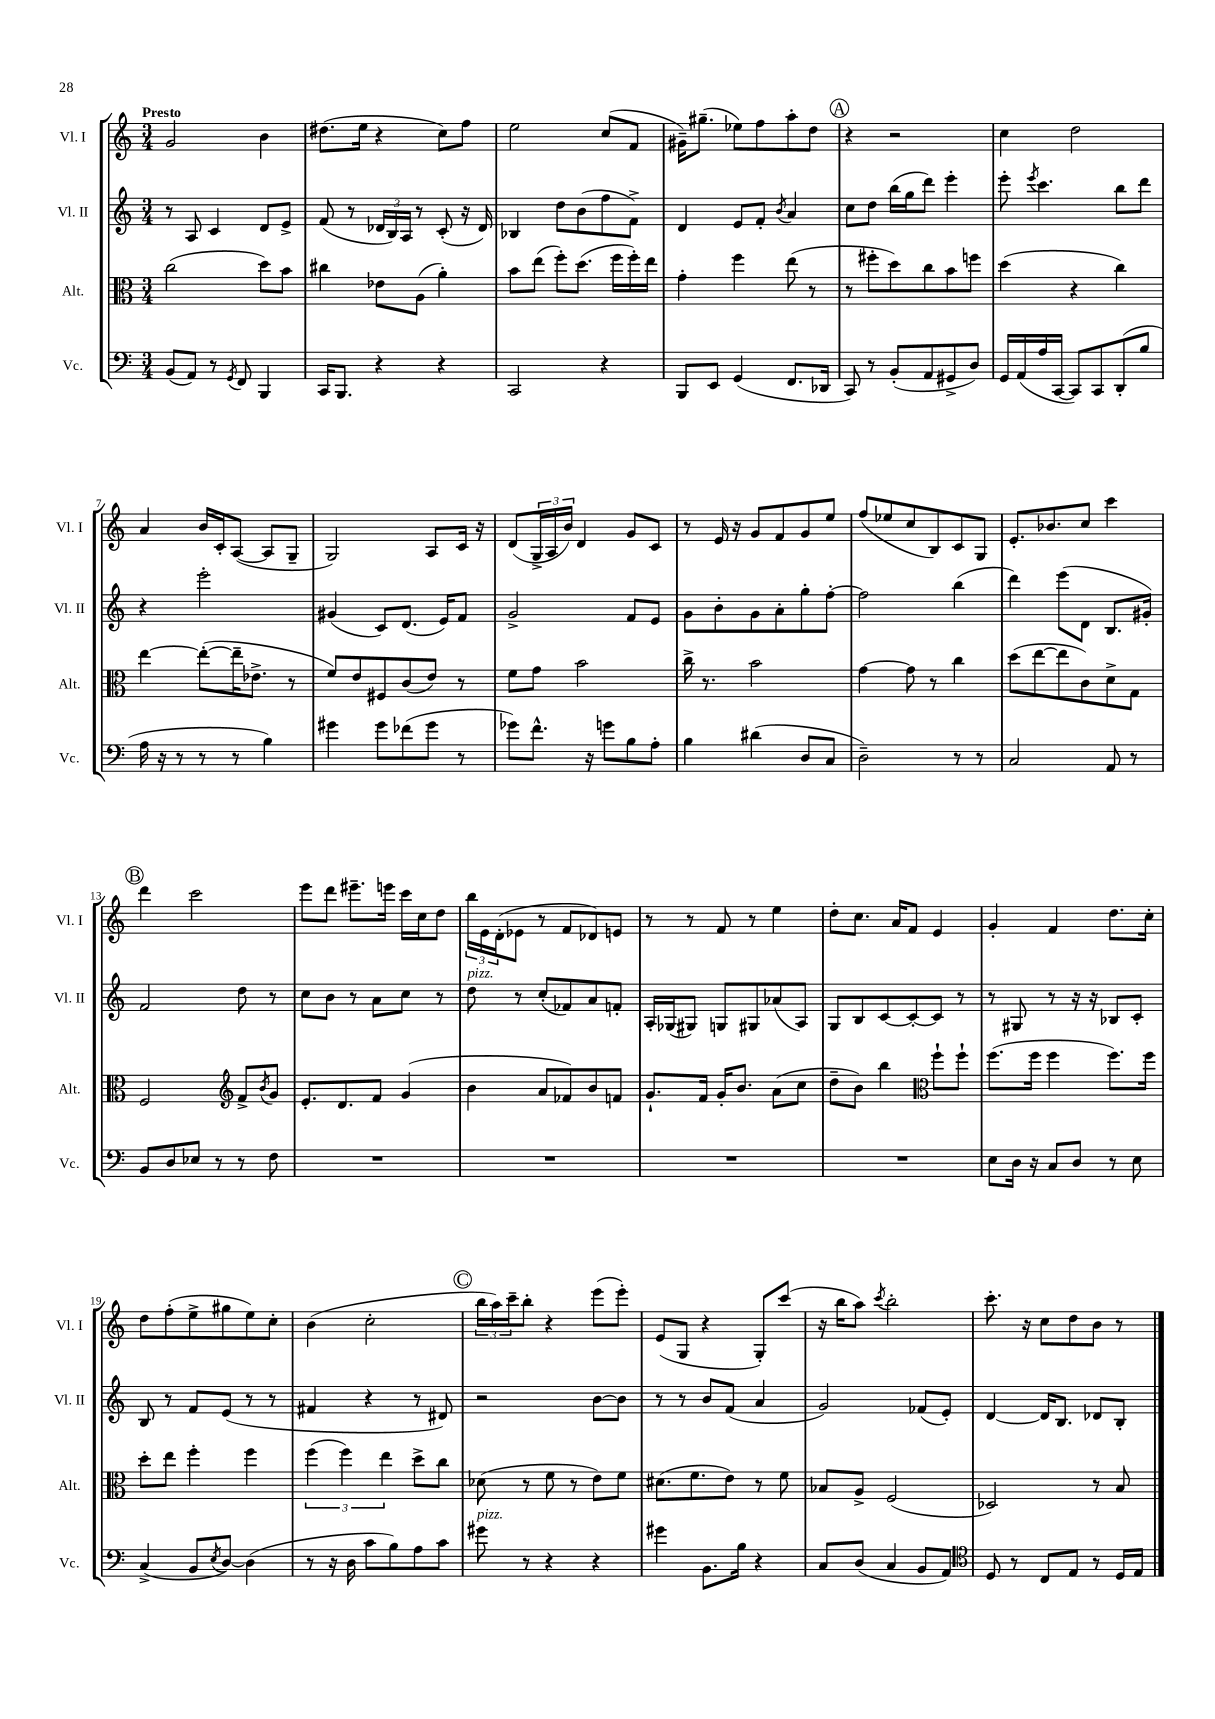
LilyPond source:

<<
\new StaffGroup <<
\new Staff = "s0" \with { instrumentName = "Vl. I" shortInstrumentName = "Vl. I" } {
    \clef treble \key c \major \numericTimeSignature \time 3/4 \tempo "Presto"
    g'2 b'4 |
    dis''8.( e''16 r4 c''8) f''8 |
    e''2 c''8( f'8 |
    gis'16--) gis''8.--( ees''8) f''8 a''8-. d''8 |
    \mark \markup { \circle "A" } r4 r2 |
    c''4 d''2 |
    a'4 b'16 c'16-. a8~( a8 g8-- |
    g2) a8 c'16 r16 |
    d'8( \tuplet 3/2 { g16-> a16 b'16) } d'4 g'8 c'8 |
    r8 e'16 r16 g'8 f'8 g'8 e''8 |
    f''8( ees''8 c''8 b8) c'8 g8 |
    e'8.-. bes'8. c''8 c'''4 |
    \mark \markup { \circle "B" } d'''4 c'''2 |
    e'''8 d'''8 eis'''8.-- e'''16 c'''16 c''16 d''8 |
    \tuplet 3/2 { b''16 e'16 d'16-.( } ees'8 r8 f'8 des'8) e'8 |
    r8 r8 f'8 r8 e''4 |
    d''8-. c''8. a'16 f'8 e'4 |
    g'4-. f'4 d''8. c''16-. |
    d''8 f''8-.( e''8-> gis''8 e''8) c''8-. |
    b'4( c''2-. |
    \mark \markup { \circle "C" } \tuplet 3/2 { b''16 a''16) c'''16-- } b''8-. r4 e'''8( e'''8-.) |
    e'8( g8 r4 g8-.) c'''8( |
    r16 b''16 a''8) \acciaccatura { c'''8 } b''2-. |
    c'''8.-. r16 c''8 d''8 b'8 r8 \bar "|." |
}
\new Staff = "s1" \with { instrumentName = "Vl. II" shortInstrumentName = "Vl. II" } {
    \clef treble \key c \major \numericTimeSignature \time 3/4
    r8 a8 c'4 d'8 e'8-> |
    f'8( r8 \tuplet 3/2 { des'16 b16) a16 } r8 c'8-.( r16 des'16) |
    bes4 d''8 b'8( f''8 f'8->) |
    d'4 e'8 f'8-. \acciaccatura { b'8 } a'4 |
    \mark \markup { \circle "A" } c''8 d''8 b''16( g''16 d'''8) e'''4-. |
    e'''8-. \acciaccatura { e'''8 } c'''4. b''8 d'''8 |
    r4 e'''2-. |
    gis'4( c'8) d'8.( e'16) f'8 |
    g'2-> f'8 e'8 |
    g'8 b'8-. g'8 a'8-. g''8-. f''8~-. |
    f''2 b''4( |
    d'''4) e'''8( d'8 b8. gis'16-.) |
    \mark \markup { \circle "B" } f'2 d''8 r8 |
    c''8 b'8 r8 a'8 c''8 r8 |
    d''8^\markup { \italic "pizz." } r8 c''8-.( fes'8) a'8 f'8-. |
    a16-. ges16( gis8) g8 gis8 aes'8( a8) |
    g8 b8 c'8~ c'8~-. c'8 r8 |
    r8 gis8 r8 r16 r16 bes8 c'8-. |
    b8 r8 f'8 e'8( r8 r8 |
    fis'4 r4 r8 dis'8) |
    \mark \markup { \circle "C" } r2 b'8~ b'8 |
    r8 r8 b'8 f'8( a'4 |
    g'2) fes'8( e'8-.) |
    d'4~ d'16 b8. des'8 b8-. \bar "|." |
}
\new Staff = "s2" \with { instrumentName = "Alt." shortInstrumentName = "Alt." } {
    \clef alto \key c \major \numericTimeSignature \time 3/4
    c''2( d''8) b'8 |
    cis''4 ees'8 a8( a'4-.) |
    b'8 e''8( f''8-.) d''8.( f''16 f''16-.) e''16 |
    g'4-. f''4 e''8( r8 |
    \mark \markup { \circle "A" } r8 fis''8-. d''8) c''8 b'8 f''8 |
    d''4( r4 c''4) |
    e''4~ e''8~-.( e''16-- ees'8.-> r8 |
    f'8) e'8 fis8 c'8( e'8) r8 |
    f'8 g'8 b'2 |
    c''16-> r8. b'2 |
    g'4~ g'8 r8 c''4 |
    d''8( e''8~ e''8 c'8) d'8-> g8 |
    \mark \markup { \circle "B" } f2 \clef treble f'8-> \acciaccatura { b'8 } g'8 |
    e'8.-. d'8. f'8 g'4( |
    b'4 a'8 fes'8) b'8 f'8 |
    g'8.-! f'16 g'16-. b'8. a'8( c''8 |
    d''8-- b'8) b''4 \clef alto f''8-! f''8-! |
    f''8.( f''16 f''4 f''8.) f''16 |
    d''8-. e''8 f''4-. f''4 |
    \tuplet 3/2 { f''4( f''4) e''4 } d''8-> c''8 |
    \mark \markup { \circle "C" } des'8( r8 f'8 r8 e'8) f'8 |
    dis'8.( f'8. e'8) r8 f'8 |
    bes8 a8-> f2( |
    des2) r8 b8 \bar "|." |
}
\new Staff = "s3" \with { instrumentName = "Vc." shortInstrumentName = "Vc." } {
    \clef bass \key c \major \numericTimeSignature \time 3/4
    b,8( a,8) r8 \acciaccatura { g,8 } f,8 b,,4 |
    c,16 b,,8. r4 r4 |
    c,2 r4 |
    b,,8 e,8 g,4( f,8. des,16 |
    \mark \markup { \circle "A" } c,8) r8 b,8-.( a,8 gis,8-> d8) |
    g,16 a,16( a16 c,16~ c,8) c,8 d,8-.( b8 |
    a16 r16 r8 r8 r8 b4) |
    gis'4 gis'8 fes'8( gis'8 r8 |
    ges'8) f'8.-^ r16 g'8 b8 a8-. |
    b4 dis'4( d8 c8 |
    d2--) r8 r8 |
    c2 a,8 r8 |
    \mark \markup { \circle "B" } b,8 d8 ees8 r8 r8 f8 |
    R2. |
    R2. |
    R2. |
    R2. |
    e8 d16 r16 c8 d8 r8 e8 |
    c4->( b,8 \acciaccatura { e8 } d8~) d4( |
    r8 r16 d16 c'8 b8) a8 c'8 |
    \mark \markup { \circle "C" } gis'8^\markup { \italic "pizz." } r8 r4 r4 |
    gis'4 b,8. b16 r4 |
    c8 d8( c4 b,8 a,8) |
    \clef tenor d8 r8 c8 e8 r8 d16 e16 \bar "|." |
}
>>
>>
